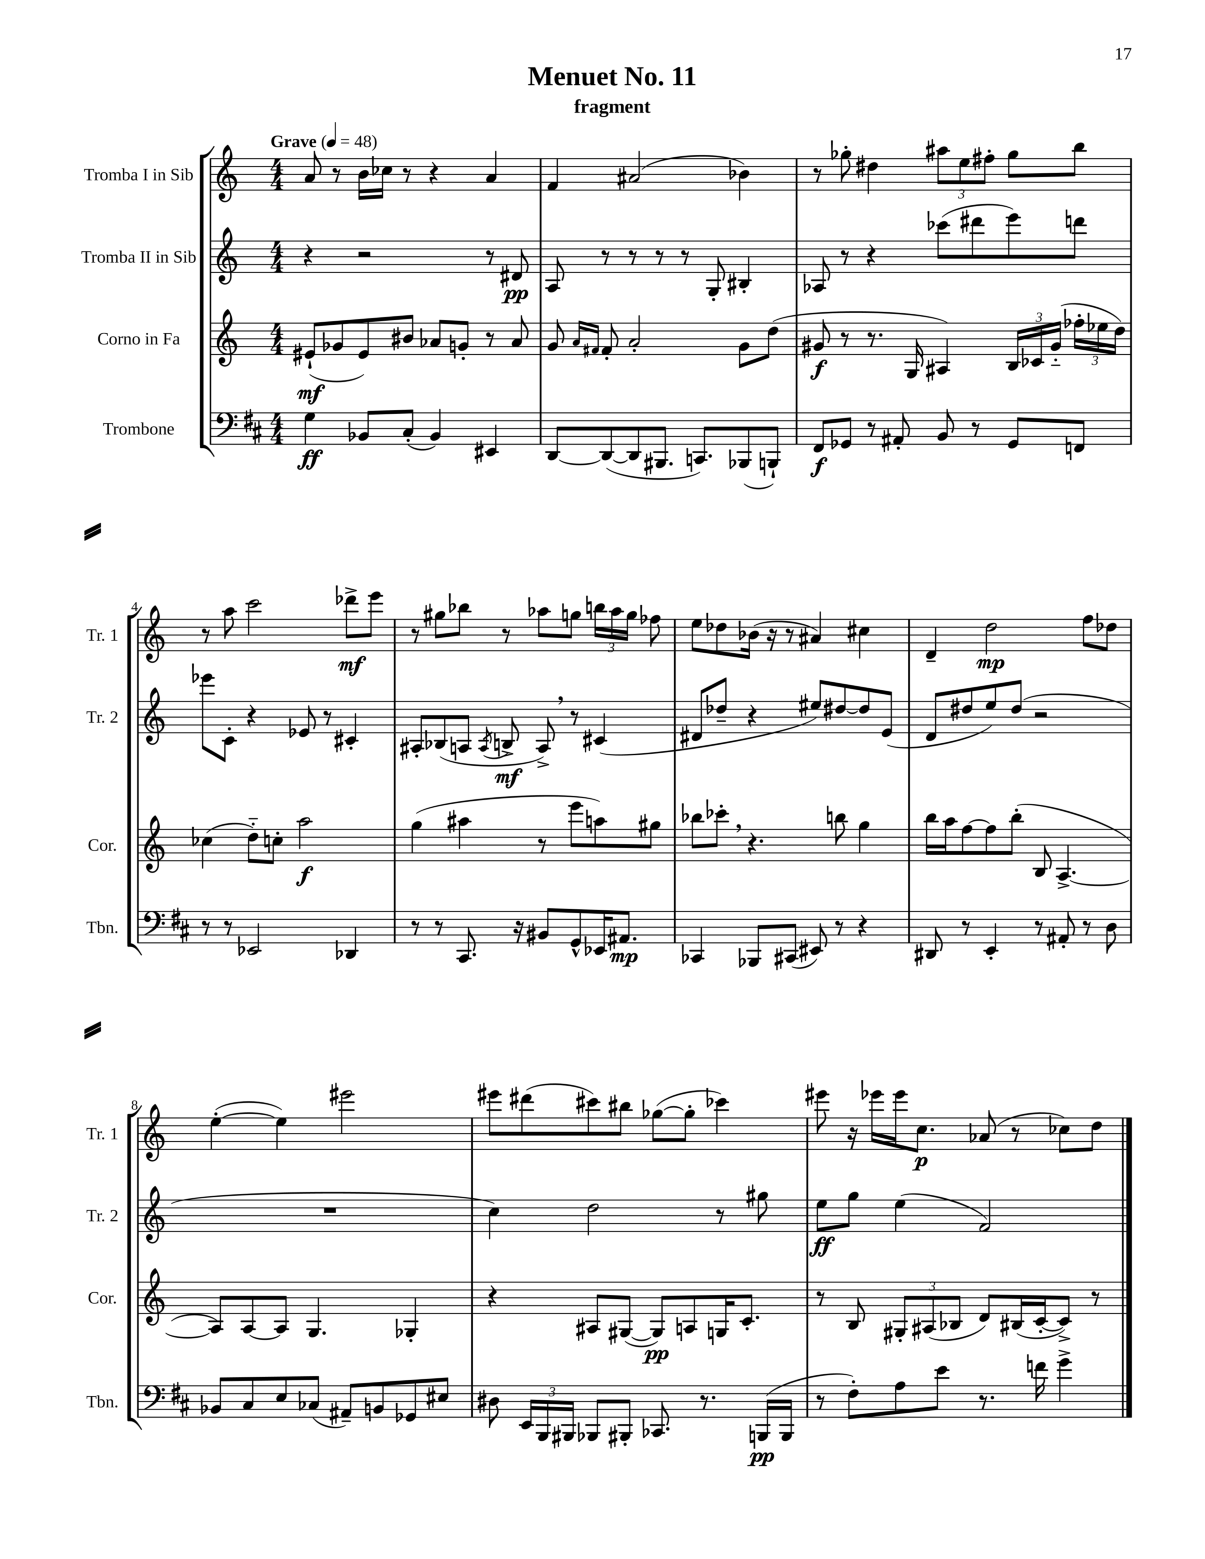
\header { title = "Menuet No. 11" subtitle = "fragment" }
<<
\new StaffGroup <<
\new Staff = "s0" \with { instrumentName = "Tromba I in Sib" shortInstrumentName = "Tr. 1" } {
    \clef treble \key c \major \numericTimeSignature \time 4/4 \tempo "Grave" 4 = 48
    \autoBeamOff a'8 r8 b'16[ ces''16] r8 r4 a'4 |
    f'4 ais'2( bes'4) |
    r8 ges''8-. dis''4 \tuplet 3/2 { ais''8[ e''8 fis''8]-. } ges''8[ b''8] |
    r8 a''8 c'''2 des'''8[->\mf e'''8] |
    r8 gis''8[ bes''8] r8 aes''8[ g''8] \tuplet 3/2 { b''16[ aes''16 g''16] } fes''8 |
    e''8[ des''8 bes'16]( r16 r8 ais'4) cis''4 |
    d'4-- d''2\mp f''8[ des''8] |
    e''4~-.( e''4) eis'''2 |
    eis'''8[ dis'''8( cis'''8) bis''8] ges''8[~( ges''8]-. ces'''4) |
    eis'''8 r16 ees'''16[ ees'''16 c''8.]\p aes'8( r8 ces''8[) d''8] \bar "|." |
}
\new Staff = "s1" \with { instrumentName = "Tromba II in Sib" shortInstrumentName = "Tr. 2" } {
    \clef treble \key c \major \numericTimeSignature \time 4/4
    \autoBeamOff r4 r2 r8 dis'8\pp |
    a8 r8 r8 r8 r8 g8-. bis4-. |
    aes8 r8 r4 ces'''8[( dis'''8 e'''8) d'''8] |
    ees'''8[ c'8]-. r4 ees'8 r8 cis'4-. |
    ais8[-. bes8( a8] \acciaccatura { a8 } b8->\mf a8->) \breathe r8 cis'4( |
    dis'8[ des''8]-- r4 eis''8[) dis''8~ dis''8 e'8]( |
    d'8[ dis''8 e''8) dis''8]( r2 |
    R1 |
    c''4) d''2 r8 gis''8 |
    e''8[\ff g''8] e''4( f'2) \bar "|." |
}
\new Staff = "s2" \with { instrumentName = "Corno in Fa" shortInstrumentName = "Cor." } {
    \clef treble \key c \major \numericTimeSignature \time 4/4
    \autoBeamOff eis'8[-!\mf( ges'8 eis'8) bis'8] aes'8[ g'8]-. r8 aes'8 |
    g'8 \grace { a'16[ fis'16] } fis'8-. a'2-. g'8[ d''8]( |
    gis'8\f r8 r8. g16 ais4) \tuplet 3/2 { b16[ ces'16 gis'16]-_( } \tuplet 3/2 { fes''16[-. ees''16 d''16]) } |
    ces''4( d''8[-_) c''8]-. a''2\f |
    g''4( ais''4 r8 e'''8[ a''8) gis''8] |
    bes''8[ ces'''8]-. \breathe r4. b''8 g''4 |
    b''16[ a''16 f''8~ f''8 b''8]-.( b8 a4.~-> |
    a8[) a8~ a8] g4. ges4-. |
    r4 ais8[ gis8]~( gis8[\pp) a8 g16 c'8.]-. |
    r8 b8 \tuplet 3/2 { gis8[-. ais8( bes8] } d'8[) bis16( c'16~-. c'8]->) r8 \bar "|." |
}
\new Staff = "s3" \with { instrumentName = "Trombone" shortInstrumentName = "Tbn." } {
    \clef bass \key d \major \numericTimeSignature \time 4/4
    \autoBeamOff g4\ff bes,8[ cis8]-.( bes,4) eis,4 |
    d,8[~ d,8~( d,8 bis,,8.] c,8.[) bes,,8( b,,8]-!) |
    fis,8[\f ges,8] r8 ais,8-. b,8 r8 ges,8[ f,8] |
    r8 r8 ees,2 des,4 |
    r8 r8 cis,8. r16 bis,8[ g,8-^ ees,16 ais,8.]\mp |
    ces,4 bes,,8[ cis,8]( eis,8) r8 r4 |
    dis,8 r8 e,4-. r8 ais,8-. r8 d8 |
    bes,8[ cis8 e8 ces8]( ais,8[--) b,8 ges,8 eis8] |
    dis8 \tuplet 3/2 { e,16[ b,,16 bis,,16] } bes,,8[ bis,,8]-. ces,8. r8. b,,16[\pp( b,,16] |
    r8 fis8[-.) a8 e'8] r8. f'16 g'4-> \bar "|." |
}
>>
>>
